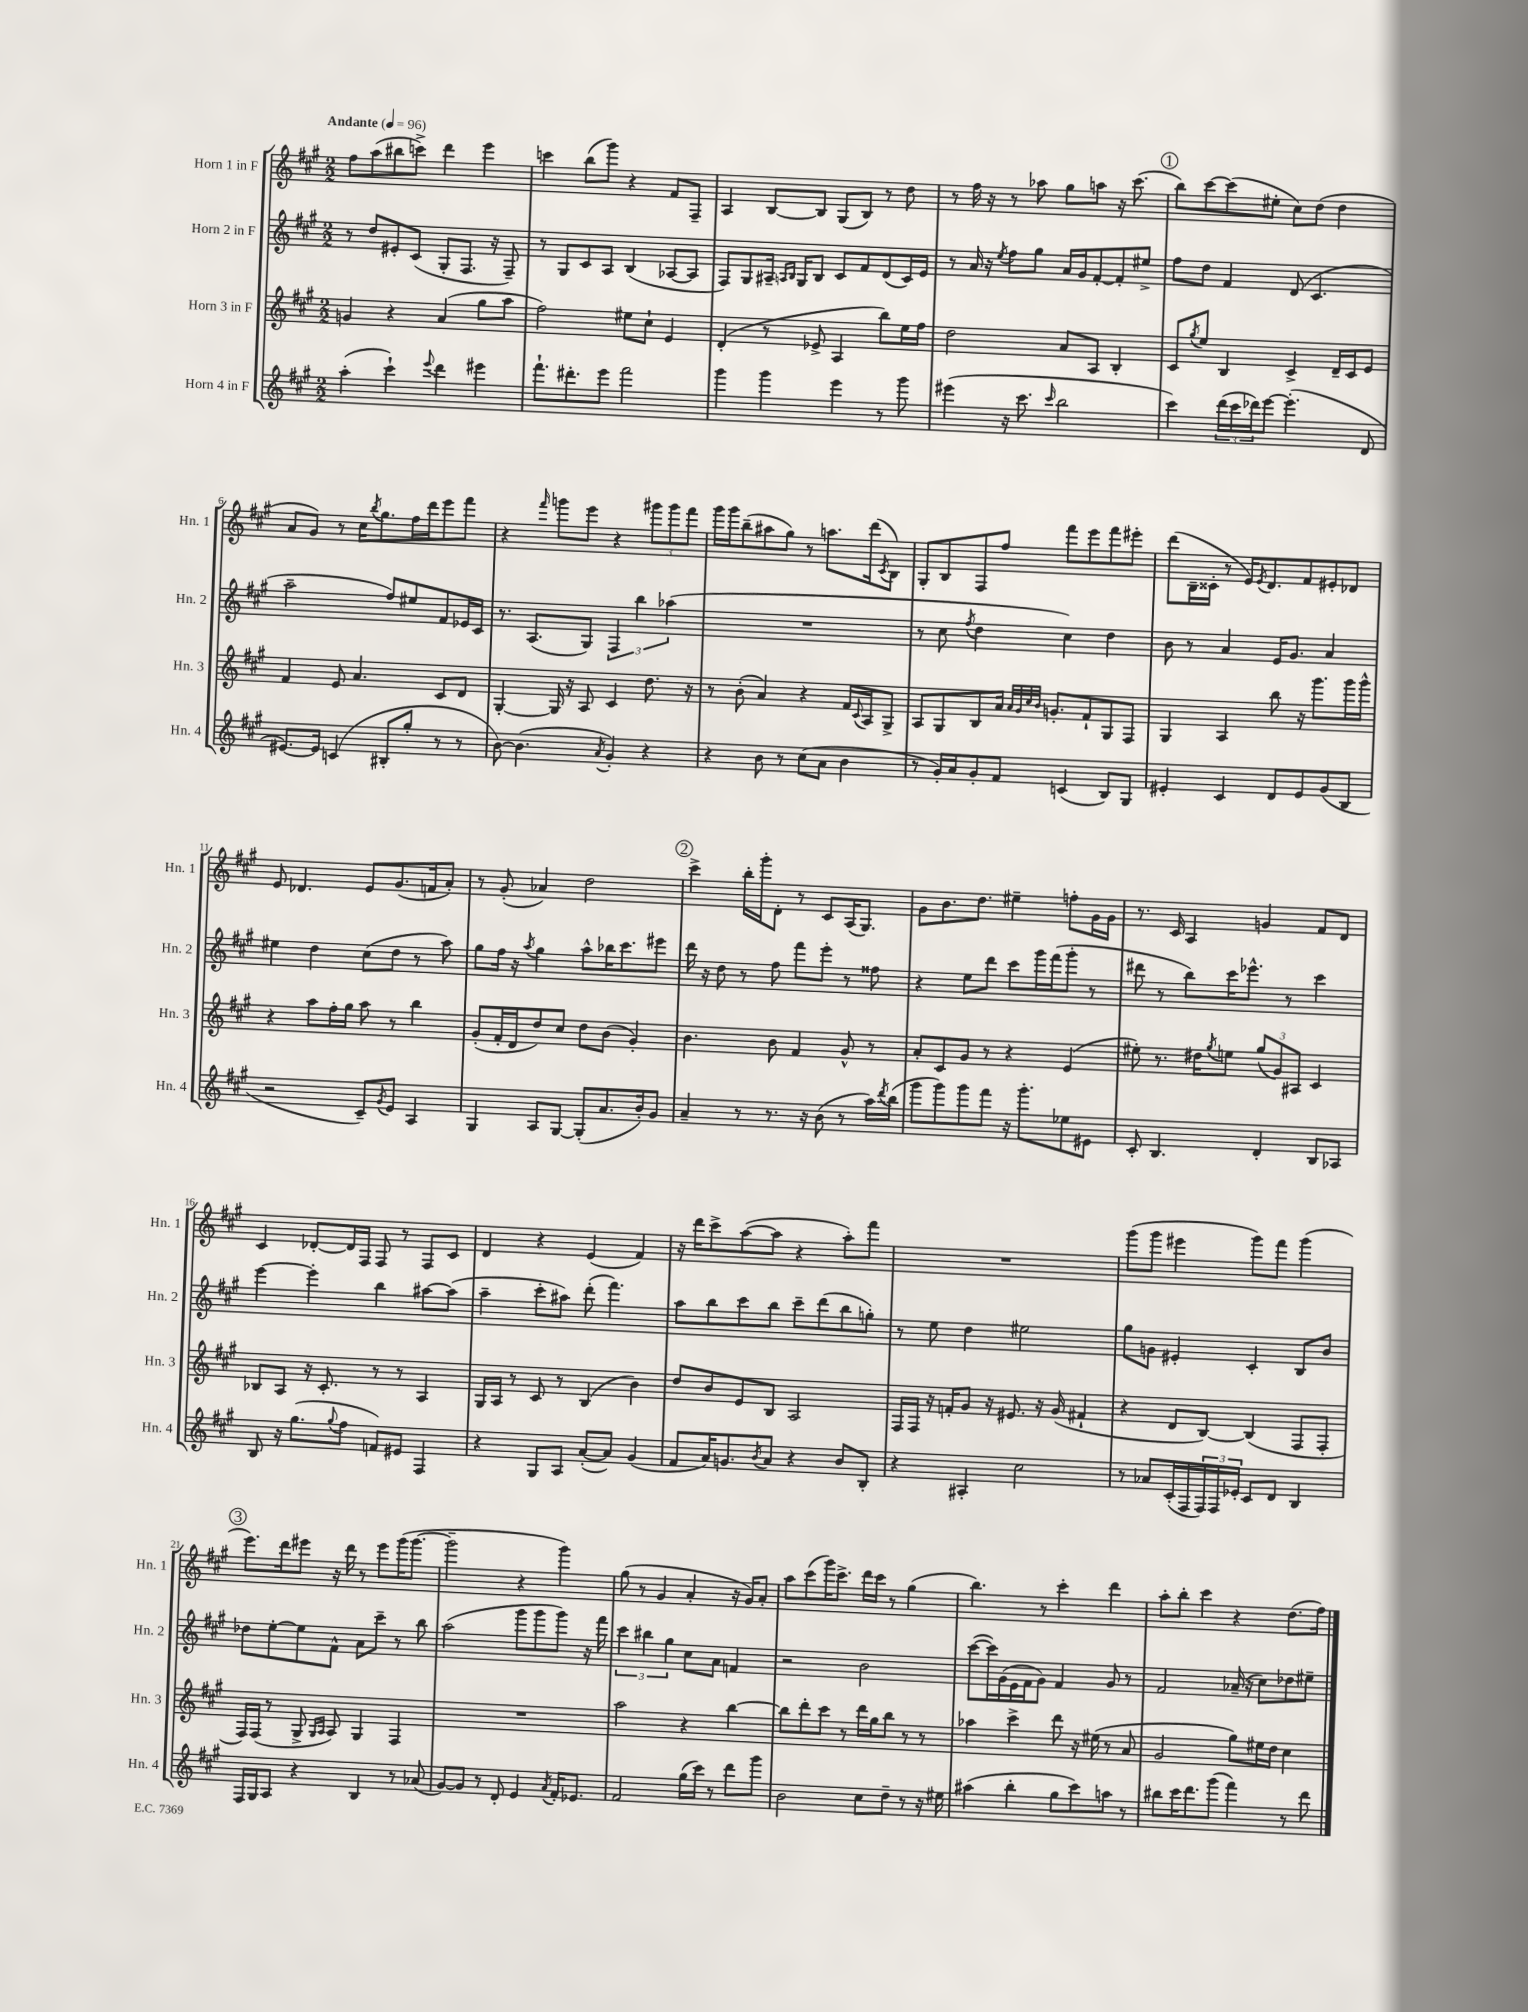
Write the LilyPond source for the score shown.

<<
\new StaffGroup <<
\new Staff = "s0" \with { instrumentName = "Horn 1 in F" shortInstrumentName = "Hn. 1" } {
    \clef treble \key a \major \numericTimeSignature \time 2/2 \tempo "Andante" 4 = 96
    fis''8 a''8( bis''8 c'''8->) d'''4 e'''4 |
    c'''4 b''8( gis'''8) r4 fis'8 fis8-- |
    a4 b8~ b8 gis8( b8) r8 d''8 |
    r8 fis''16 r16 r8 aes''8 gis''8 a''8 r16 cis'''8.( |
    \mark \markup { \circle "1" } b''8) cis'''8~ cis'''8( eis''8-. cis''8) d''8( d''4 |
    a'8 gis'8) r8 cis''16 \acciaccatura { b''8 } gis''8. fis''16 d'''16 e'''8 fis'''8 |
    r4 \grace { fis'''16 } g'''8 e'''8 r4 \tuplet 3/2 { gis'''8 gis'''8 fis'''8 } |
    gis'''16 gis'''16 b''8--( ais''8 gis''8) r8 a''8. d'''16( \acciaccatura { cis'8 } b8) |
    gis8-. b8 fis8 fis''8 fis'''8 e'''8 fis'''8 eis'''8-. |
    d'''8( b16-- cisis'16-. r8 e'16) \acciaccatura { e'8 } d'8. fis'8 eis'8-. des'8 |
    e'8 des'4. e'8 gis'8.( f'16 a'8-.) |
    r8 gis'8-.( aes'4) d''2 |
    \mark \markup { \circle "2" } cis'''4-> b''16-. gis'''16-. d'8-. r8 cis'8 a16( gis8.) |
    gis'8 b'8. d''8. eis''4-- f''8-. gis'16 gis'16 |
    r8. cis'16 a4 g'4 fis'8 d'8 |
    cis'4 des'8~-. des'16 fis16 fis8 r8 fis8 cis'8 |
    d'4 r4 e'4( fis'4) |
    r16 d'''16 cis'''8-> a''8~( a''8 r4 a''8-.) fis'''8 |
    R1 |
    gis'''8( gis'''8 eis'''4 gis'''8) fis'''8 gis'''4( |
    \mark \markup { \circle "3" } e'''8.) d'''16 eis'''8 r16 d'''16 r8 eis'''8 gis'''16( gis'''8.~ |
    gis'''2-- r4 gis'''4) |
    gis''8( r8 gis'4 a'4-. r16 gis'16) a'8-. |
    a''8 cis'''8( gis'''16) cis'''8.-> d'''16 cis'''16 r8 gis''4( |
    b''4.) r8 cis'''4-. d'''4 |
    a''8-. b''8-. cis'''4 r4 d''8.( fis''16) \bar "|." |
}
\new Staff = "s1" \with { instrumentName = "Horn 2 in F" shortInstrumentName = "Hn. 2" } {
    \clef treble \key a \major \numericTimeSignature \time 2/2
    r8 d''8 eis'8-. cis'8( gis8-. fis8. r16 fis8--) |
    r8 gis8 cis'8 a8 b4( aes8~ aes8 |
    fis8) gis8 ais16-- \grace { a16 b16 } gis16 b8 cis'8 fis'8 d'8( cis'16) e'16 |
    r8 a'16 r16 \acciaccatura { e''8 } fis''8 gis''8 a'16 gis'16 fis'8~-. fis'8-. eis''8-> |
    \mark \markup { \circle "1" } fis''8 d''8 fis'4 d'8( cis'4. |
    a''2-- fis''8) eis''8 fis'8 ees'16 cis'16 |
    r8. a8.( gis8) \tuplet 3/2 { fis4 b''4 aes''4( } |
    R1 |
    r8 cis''8 \acciaccatura { fis''8 } d''4 cis''4) d''4 |
    b'8 r8 a'4 e'16 gis'8. a'4 |
    eis''4 d''4 cis''8( d''8 r8 a''8) |
    gis''8 fis''16 r16 \acciaccatura { a''8 } gis''4 a''8-^ bes''16 cis'''8. eis'''8 |
    \mark \markup { \circle "2" } d'''16 r16 d''8 r8 fis''8 fis'''8 e'''8-. r8 fisis''8 |
    r4 e''8 d'''8 cis'''8 gis'''16 fis'''16( gis'''8-. r8 |
    dis'''8 r8 b''8) cis'''16 ees'''8.-^ r8 cis'''4 |
    e'''4~ e'''4-. b''4 ais''8~ ais''8( |
    a''4-- cis'''8-. ais''8) d'''8-.( fis'''4.) |
    a''8 b''8 cis'''8 b''8 cis'''8-- d'''8( b''8 g''8-.) |
    r8 e''8 d''4 eis''2 |
    gis''8 g'8 eis'4-. cis'4-. b8 b'8 |
    \mark \markup { \circle "3" } des''8 e''8~-. e''8 fis'8-^ a'8 cis'''8-- r8 b''8 |
    a''2( gis'''8 gis'''8 gis'''8) r16 fis'''16 |
    \tuplet 3/2 { cis'''4 bis''4 gis''4 } cis''8 a'8 f'4 |
    r2 b'2 |
    cis'''8~( cis'''16) gis'16( e'16 fis'16 gis'8) fis'4 gis'8 r8 |
    fis'2 aes'16--( r16 cis''8) des''8 eis''8-- \bar "|." |
}
\new Staff = "s2" \with { instrumentName = "Horn 3 in F" shortInstrumentName = "Hn. 3" } {
    \clef treble \key a \major \numericTimeSignature \time 2/2
    g'4 r4 a'4( gis''8 a''8 |
    fis''2) eis''8 cis''8-! e'4 |
    d'4-.( r8 ees'8-> a4 b''8) e''16 fis''16 |
    d''2 a'8 a8 b4-. |
    \mark \markup { \circle "1" } cis'8 \acciaccatura { gis''8 } e''8 b4 cis'4-> d'16-- cis'16 e'8 |
    fis'4 e'8 a'4. cis'8 d'8 |
    gis4~-. gis16 r16 a8 cis'4 d''8. r16 |
    r8 b'8-.( a'4) r4 fis'16 \appoggiatura { cis'8 } a16 gis8-> |
    a8 gis8 b8 a'16 \grace { a'32 gis'32 cis''32 b'32 } g'8.-. fis'8-! gis8 fis8 |
    gis4 a4 b''8 r16 gis'''8. gis'''16 gis'''16-^ |
    r4 a''8 fis''16-. gis''16 a''8 r8 b''4 |
    gis'8-.( fis'16-. d'16 d''8) cis''8 d''8 b'8( gis'4-.) |
    \mark \markup { \circle "2" } b'4. b'8 fis'4 gis'8-^ r8 |
    a'8-. cis'8 gis'8 r8 r4 e'4( |
    eis''8-.) r8. dis''16 \acciaccatura { gis''8 } e''8 \tuplet 3/2 { gis''8( gis'8) ais8 } cis'4 |
    bes8 a8 r16 cis'8.-. r8 r8 a4 |
    gis16 a16 r8 cis'8 r8 b4( b'4) |
    d''8 b'8 e'8 b8 a2 |
    fis16 fis16 r16 f'16-. gis'8 r16 eis'8. r16 gis'16( fis'4-! |
    r4 d'8 b8~) b4( fis8 fis8-. |
    \mark \markup { \circle "3" } fis16) fis16( r8 gis8-> \grace { gis16 a16 } a8) gis4 fis4 |
    R1 |
    a''2 r4 b''4~ |
    b''8 d'''8-. cis'''8 r8 d'''16 gis''16 b''8 r8 r8 |
    aes''4 cis'''4-> d'''8 r16 eis''16( r8 a'8 |
    gis'2 gis''8) eis''16 d''16 cis''4 \bar "|." |
}
\new Staff = "s3" \with { instrumentName = "Horn 4 in F" shortInstrumentName = "Hn. 4" } {
    \clef treble \key a \major \numericTimeSignature \time 2/2
    a''4-.( cis'''4-!) \appoggiatura { e'''8 } d'''4 eis'''4 |
    fis'''8.-! dis'''8.-. e'''8 fis'''2 |
    gis'''4 gis'''4 e'''4 r8 gis'''8 |
    eis'''4( r16 cis'''8. \grace { cis'''16 } b''2 |
    \mark \markup { \circle "1" } cis'''4) \tuplet 3/2 { d'''16( cis'''16 des'''16) } e'''8~ e'''4.-.( d'8 |
    eis'8.~) eis'16 c'4( bis8-. gis''8-. r8 r8 |
    b'8~) b'4.( \acciaccatura { a'8 } gis'4-.) r4 |
    r4 b'8 r8 cis''8( a'8 b'4 |
    r8 gis'16-.) a'16 gis'8-. fis'8 c'4( b8) gis8 |
    eis'4-. cis'4 d'8 eis'8 gis'8( b8 |
    r2 cis'8--) \acciaccatura { gis'8 } e'8 a4 |
    gis4 a8 gis8~ gis8-.( a'8. b'16-.) gis'8 |
    \mark \markup { \circle "2" } a'4-- r8 r8. r16 b'8( r8 a''16) \acciaccatura { d'''8 } b''16( |
    gis'''8 gis'''8) gis'''8 fis'''8 r16 gis'''8.-. ees''8 eis'8 |
    cis'8-. b4. d'4-. b8 aes8 |
    b8 r16 gis''8.( \appoggiatura { gis''8 } fis''8 f'8) eis'8 fis4 |
    r4 gis8 a8 a'8~-.( a'8) gis'4( |
    fis'8 a'16) g'8. \acciaccatura { b'8 } a'8 r4 b'8 b8-. |
    r4 ais4-. cis''2 |
    r8 aes'8 cis'16-.( fis16 \tuplet 3/2 { fis16) fis16 ees'16-. } cis'8 d'8 b4 |
    \mark \markup { \circle "3" } fis16 gis16 a8 r4 b4 r8 aes'8( |
    gis'8~) gis'8 r8 d'8-. e'4 \acciaccatura { a'8 } fis'16-. ees'8. |
    fis'2 gis''16( cis'''16) r8 d'''8 gis'''8 |
    b'2 cis''8 d''8-- r8 r16 eis''16 |
    ais''4( b''4-. gis''8 cis'''8) a''8 r8 |
    bis''8 cis'''16 d'''8. gis'''8( fis'''4) r8 d'''8 \bar "|." |
}
>>
>>
